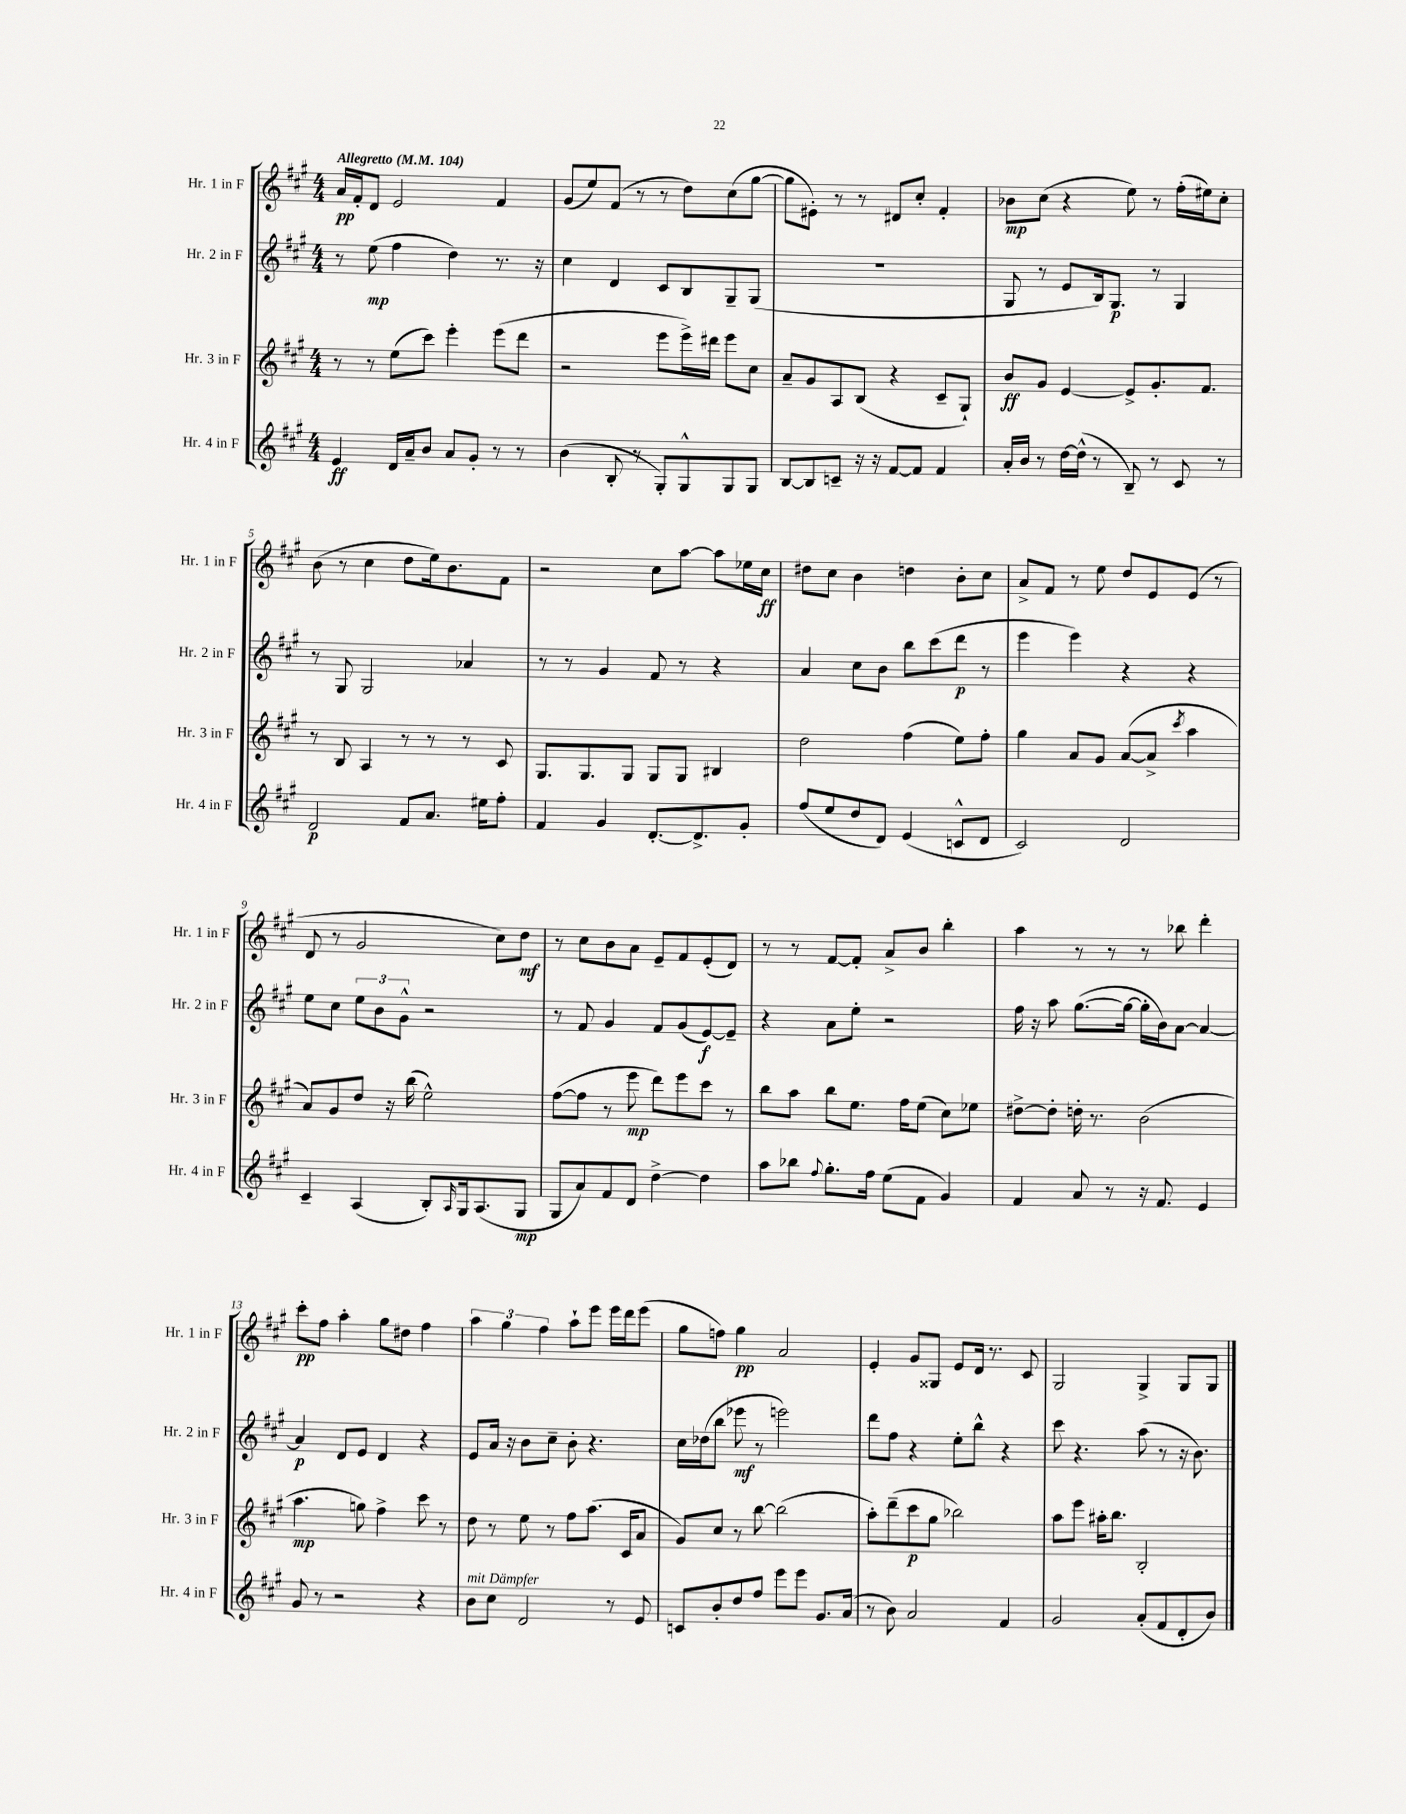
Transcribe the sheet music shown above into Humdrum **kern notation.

**kern	**kern	**kern	**kern
*staff4	*staff3	*staff2	*staff1
*clefG2	*clefG2	*clefG2	*clefG2
*k[f#c#g#]	*k[f#c#g#]	*k[f#c#g#]	*k[f#c#g#]
*M4/4	*M4/4	*M4/4	*M4/4
*MM104	*MM104	*MM104	*MM104
4e	8r	8r	16a
.	.	.	16f#'
.	8r	(8ee	8d
16d	(8ee	4ff#	2e
16a~	.	.	.
8b	8ccc#)	.	.
8a	4eee'	4dd)	.
8g#'	.	.	.
8r	(8eee	8.r	4f#
8r	8ddd	.	.
.	.	16r	.
=	=	=	=
(4b	2r	4cc#	(8g#
.	.	.	8ee)
8B'	.	4d	(8f#
8r	.	.	8r
8G#')	8eee	8c#	8r
8G#^^	16eee^)	8B	8dd)
.	16ddd#	.	.
8G#	8eee	8G#~	(8cc#
8G#	8cc#	(8G#	[8gg#
=	=	=	=
[8B	8a~	1r	8gg#]
8B]	8g#	.	8e#')
8c~	8A	.	8r
16r	(8B	.	8r
16r	.	.	.
[8f#	4r	.	8d#
8f#]	.	.	8cc#'
4f#	8c#~	.	4f#'
.	8G#`)	.	.
=	=	=	=
16a'	8b	8G#	8b-
16b	.	.	.
8r	8g#	8r	(8cc#
[16dd	[4e	8e	4r
(16dd^^]	.	.	.
8r	.	16B)	.
.	.	8.G#	.
8B~)	8e^]	.	8ee)
8r	8.g#'	8r	8r
8c#	.	4G#	(16ff#'
.	8.f#	.	16ee#)
8r	.	.	8cc#'
=	=	=	=
2d	8r	8r	(8b
.	8B	8G#	8r
.	4A	2G#	4cc#
8f#	8r	.	8dd
8.a	8r	.	16ee)
.	.	.	8.b
.	8r	4a-	.
16ee#	.	.	.
8ff#'	8c#	.	8f#
=	=	=	=
4f#	8.G#	8r	2r
.	.	8r	.
.	8.G#	.	.
4g#	.	4g#	.
.	8G#	.	.
[8.d'	8G#	8f#	8cc#
.	8G#	8r	[8aa
8.d^]	.	.	.
.	4B#	4r	8aa]
8g#'	.	.	16ee-
.	.	.	16cc#
=	=	=	=
(8ff#	2dd	4a	8dd#
8ee	.	.	8cc#
8dd	.	8cc#	4b
8d)	.	8b	.
(4e	(4ff#	8bb	4dd
.	.	(8ccc#	.
8c^^	8ee)	8ddd	8b'
8d	8ff#'	8r	8cc#
=	=	=	=
2c#)	4gg#	4eee	8a^
.	.	.	8f#
.	8a	4eee)	8r
.	8g#	.	8ee
2d	([8a	4r	8dd
.	8a^]	.	8e
.	8qccc#	.	.
.	4aa	4r	(8e
.	.	.	8r
=	=	=	=
4c#~	8a)	8ee	8d
.	8g#	8cc#	8r
(4A	8dd	12ee	2g#
.	.	12b	.
.	16r	.	.
.	.	12g#^^	.
.	(16bb	.	.
8B')	2ee^^)	2r	.
16qqA	.	.	.
16G#	.	.	.
(8.A	.	.	.
.	.	.	8cc#)
8G#	.	.	8dd
=	=	=	=
8G#	([8ff#	8r	8r
8a)	8ff#]	8f#	8cc#
8f#	8r	4g#	8b
8d	8eee	.	8a
[4dd^	8ddd)	8f#	8e~
.	8eee	(8g#	8f#
4dd]	8ccc#	[8e)	(8e'
.	8r	8e~]	8d)
=	=	=	=
8aa	8bb	4r	8r
8bb-	8aa	.	8r
8qqff#	.	.	.
8.gg#'	8bb	8a	[8f#
.	8.ee	8ee'	8f#']
16ff#	.	.	.
(8ee	.	2r	8a^
.	16ff#	.	.
8f#	(8ee	.	8b
4g#)	8cc#)	.	4bb'
.	8ee-	.	.
=	=	=	=
4f#	[8dd#^	16ff#	4aa
.	.	16r	.
.	8dd#']	8aa	.
8a	16dd'	([8.gg#	8r
.	8.r	.	.
8r	.	.	8r
.	.	16gg#_	.
16r	(2b	16gg#']	8r
8.f#	.	16b)	.
.	.	[8a	8bb-
4e	.	4a_	4ddd'
=	=	=	=
8g#	4.aa	4a]	8ccc#'
8r	.	.	8ff#
2r	.	8d	4aa'
.	8gg)	8e	.
.	4ff#^	4d	8gg#
.	.	.	8dd#
4r	8ccc#	4r	4ff#
.	8r	.	.
=	=	=	=
8b	8dd	8e	6aa
8cc#	8r	16a	.
.	.	.	6gg#
.	.	16r	.
2d	8ee	8b	.
.	.	.	6ff#
.	8r	8cc#~	.
.	8ff#	8b'	8aa`
.	(8.aa	4.r	8eee
8r	.	.	16eee
.	16c#	.	16ddd
8e	8a	.	(8eee
=	=	=	=
8c	8g#)	16cc#	8gg#
.	.	(16dd-	.
8b'	8cc#	8bb	8ff)
8dd	8r	8eee-	4gg#
8ff#	[8bb	8r	.
8eee	(2bb]	2eee)	2a
8eee	.	.	.
8.g#	.	.	.
(16a	.	.	.
=	=	=	=
8r	8aa')	8ddd	4e'
8b)	(8ddd~	8ff#	.
2a	8ccc#	4r	8g#
.	8gg#	.	8G##
.	2bb-)	8ee'	8e
.	.	8bb^^	16d
.	.	.	8.r
4f#	.	4r	.
.	.	.	8c#
=	=	=	=
2g#	8aa	8ccc#	2G#
.	8eee	4.r	.
.	16aa#'	.	.
.	8.bb	.	.
(8a'	2B'	(8aa	4G#^
8f#	.	8r	.
8d'	.	16r	8G#
.	.	8.b)	.
8b)	.	.	8G#
==	==	==	==
*-	*-	*-	*-
